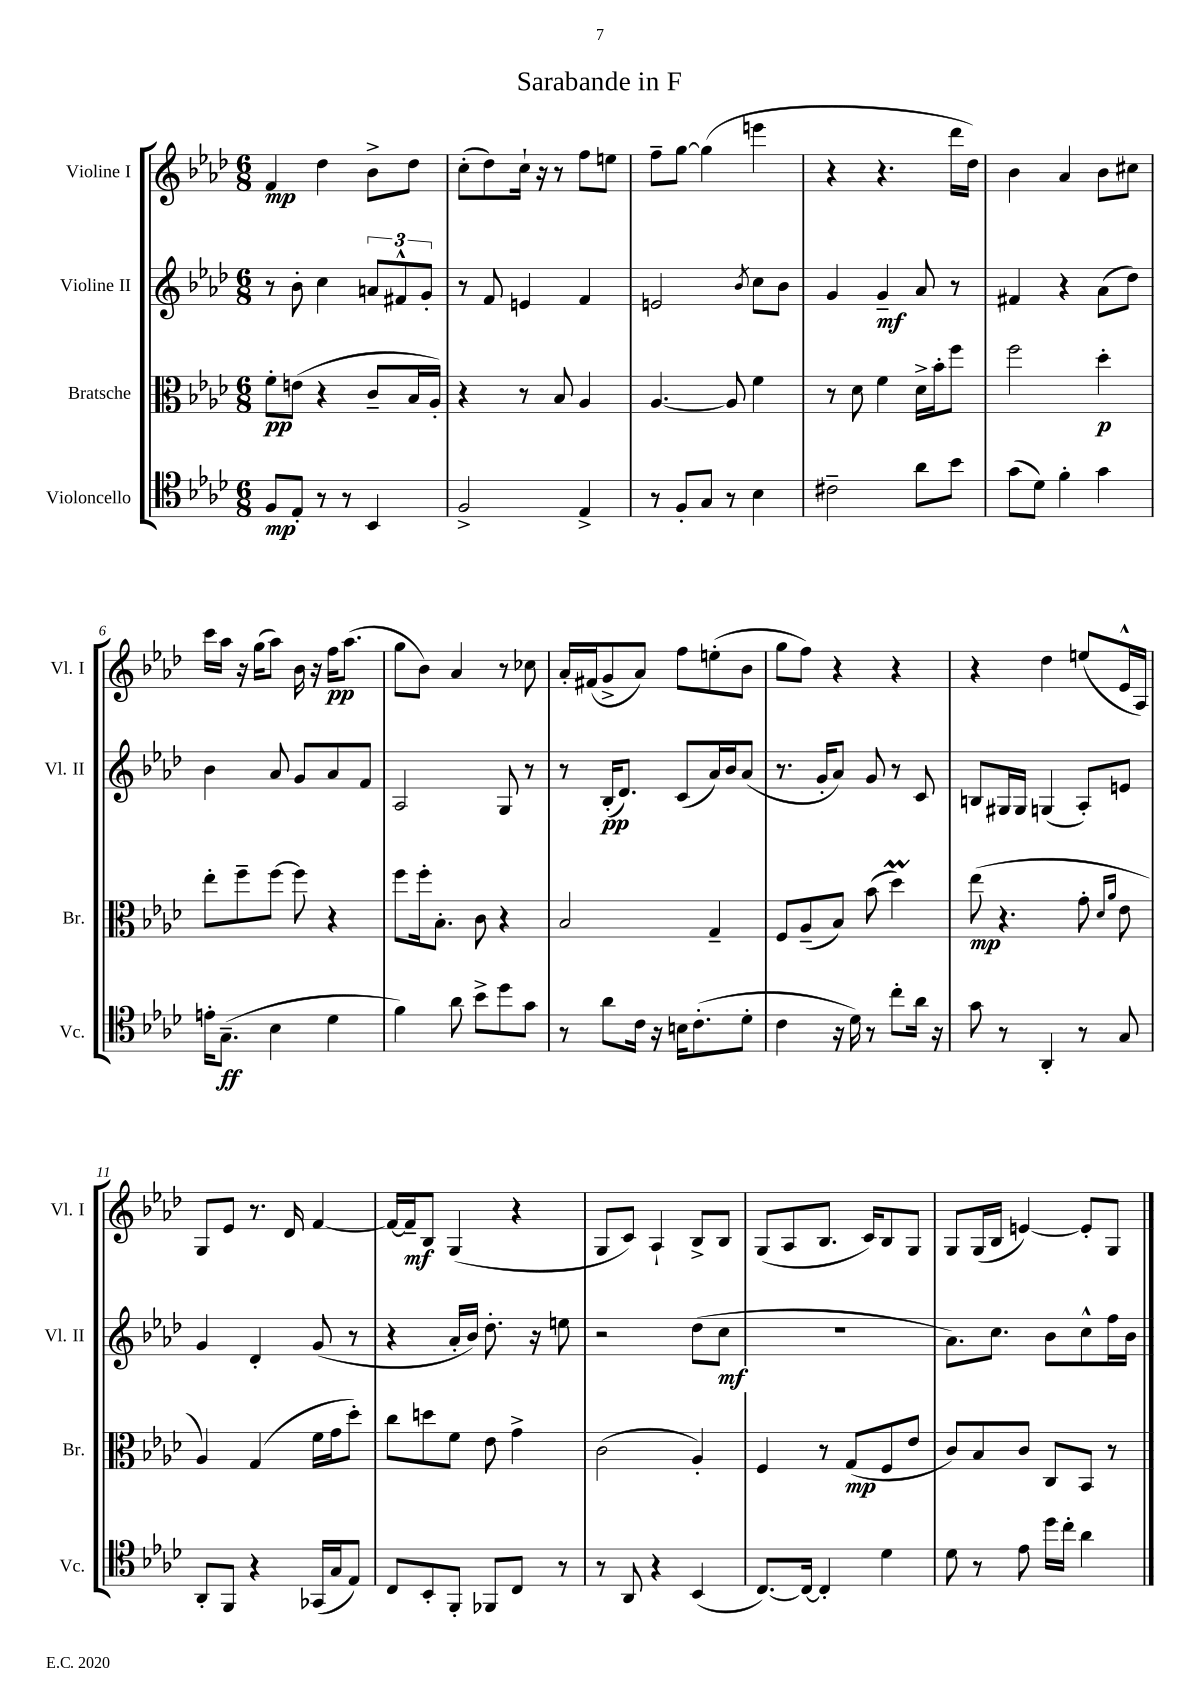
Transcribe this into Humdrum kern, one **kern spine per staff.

**kern	**dynam	**kern	**dynam	**kern	**dynam	**kern	**dynam
*part4	*part4	*part3	*part3	*part2	*part2	*part1	*part1
*staff4	*staff4	*staff3	*staff3	*staff2	*staff2	*staff1	*staff1
*I"Violoncello	*	*I"Bratsche	*	*I"Violine II	*	*I"Violine I	*
*I'Vc.	*	*I'Br.	*	*I'Vl. II	*	*I'Vl. I	*
*clefC4	*	*clefC3	*	*clefG2	*	*clefG2	*
*k[b-e-a-d-]	*	*k[b-e-a-d-]	*	*k[b-e-a-d-]	*	*k[b-e-a-d-]	*
*M6/8	*	*M6/8	*	*M6/8	*	*M6/8	*
=1	=1	=1	=1	=1	=1	=1	=1
8F/L	mp	8f'\L	pp	8r	.	4f/	mp
8E-'/J	.	(8en\J	.	8b-'\	.	.	.
8r	.	4r	.	4cc\	.	4dd-\	.
8r	.	.	.	.	.	.	.
4BB-/	.	8c~/L	.	12an/L	.	8b-^\L	.
.	.	.	.	12f#X^^/	.	.	.
.	.	16B-/L	.	.	.	8dd-\J	.
.	.	.	.	12g'/J	.	.	.
.	.	16A-'/JJ)	.	.	.	.	.
=2	=2	=2	=2	=2	=2	=2	=2
2F^/	.	4r	.	8r	.	(8cc'\L	.
.	.	.	.	8f/	.	8dd-\)	.
.	.	8r	.	4en/	.	16cc`\Jk	.
.	.	.	.	.	.	16r	.
.	.	8B-/	.	.	.	8r	.
4E-^/	.	4A-/	.	4f/	.	8ff\L	.
.	.	.	.	.	.	8een\J	.
=3	=3	=3	=3	=3	=3	=3	=3
8r	.	[4.A-/	.	2en/	.	8ff~\L	.
8F'/L	.	.	.	.	.	[8gg\J	.
8G/J	.	.	.	.	.	(4gg\]	.
8r	.	8A-/]	.	.	.	.	.
.	.	.	.	8qb-/	.	.	.
4B-\	.	4f\	.	8cc\L	.	4eeen\	.
.	.	.	.	8b-\J	.	.	.
=4	=4	=4	=4	=4	=4	=4	=4
2c#X~\	.	8r	.	4g/	.	4r	.
.	.	8d-\	.	.	.	.	.
.	.	4f\	.	4g~/	mf	4.r	.
8a-\L	.	16d-^\LL	.	8a-/	.	.	.
.	.	16b-'\J	.	.	.	.	.
8b-\J	.	8ff\J	.	8r	.	16ddd-\LL	.
.	.	.	.	.	.	16dd-\JJ)	.
=5	=5	=5	=5	=5	=5	=5	=5
(8g\L	.	2ff\	.	4f#X/	.	4b-\	.
8d-\J)	.	.	.	.	.	.	.
4f'\	.	.	.	4r	.	4a-/	.
4g\	.	4dd-'\	p	(8a-\L	.	8b-\L	.
.	.	.	.	8dd-\J)	.	8cc#X\J	.
!!LO:LB:g=z
=6	=6	=6	=6	=6	=6	=6	=6
16en'\KL	.	8ee-'\L	.	4b-\	.	16ccc\LL	.
(8.G~\J	ff	.	.	.	.	16aa-\JJ	.
.	.	8ff~\	.	.	.	16r	.
.	.	.	.	.	.	(16gg\KL	.
4B-\	.	[8ff\J	.	8a-/	.	8aa-\J)	.
.	.	8ff\]	.	8g/L	.	16b-\	.
.	.	.	.	.	.	16r	.
4d-\	.	4r	.	8a-/	.	16ff\KL	pp
.	.	.	.	.	.	(8.aa-\J	.
.	.	.	.	8f/J	.	.	.
=7	=7	=7	=7	=7	=7	=7	=7
4f\)	.	8ff\L	.	2A-/	.	8gg\L	.
.	.	16ff'\k	.	.	.	8b-\J)	.
.	.	8.B-'\J	.	.	.	.	.
8a-\	.	.	.	.	.	4a-/	.
8b-^\L	.	8c\	.	.	.	.	.
8dd-\	.	4r	.	8G/	.	8r	.
8g\J	.	.	.	8r	.	8cc-X\	.
=8	=8	=8	=8	=8	=8	=8	=8
8r	.	2B-/	.	8r	.	16a-'/LL	.
.	.	.	.	.	.	(16f#X/J	.
8a-\L	.	.	.	(16B-'/KL	pp	8g^/	.
.	.	.	.	8.d-/J)	.	.	.
16c\Jk	.	.	.	.	.	8a-/J)	.
16r	.	.	.	.	.	.	.
16Bn\KL	.	.	.	(8c/L	.	8ff\L	.
(8.c'\	.	.	.	.	.	.	.
.	.	4G~/	.	16a-/L)	.	(8een'\	.
.	.	.	.	16b-/J	.	.	.
8d-'\J	.	.	.	(8a-/J	.	8b-\J	.
=9	=9	=9	=9	=9	=9	=9	=9
4c\	.	8F/L	.	8.r	.	8gg\L	.
.	.	(8A-~/	.	.	.	8ff\J)	.
.	.	.	.	16g'/KL	.	.	.
16r	.	8B-/J)	.	8a-/J)	.	4r	.
16d-\)	.	.	.	.	.	.	.
8r	.	(8b-\	.	8g/	.	.	.
8cc'\L	.	4dd-M\)	.	8r	.	4r	.
16a-\Jk	.	.	.	8c/	.	.	.
16r	.	.	.	.	.	.	.
=10	=10	=10	=10	=10	=10	=10	=10
8g\	.	(8ee-\	mp	8Bn/L	.	4r	.
8r	.	4.r	.	16G#X/L	.	.	.
.	.	.	.	16G#/JJ	.	.	.
4AA-'/	.	.	.	(4Gn/	.	4dd-\	.
8r	.	8g'\	.	8A-'/L)	.	(8een/L	.
.	.	16qqd-/LL	.	.	.	.	.
.	.	16qqa-/JJ	.	.	.	.	.
8G/	.	8e-\	.	8en/J	.	16e-^^/L	.
.	.	.	.	.	.	16A-/JJ)	.
!!LO:LB:g=z
=11	=11	=11	=11	=11	=11	=11	=11
8AA-'/L	.	4A-/)	.	4g/	.	8G/L	.
8FF/J	.	.	.	.	.	8e-/J	.
4r	.	(4G/	.	4d-'/	.	8.r	.
.	.	.	.	.	.	16d-/	.
(16GG-X/LL	.	16f\LL	.	(8g/	.	[4f/	.
16G/J	.	16g\J	.	.	.	.	.
8E-/J)	.	8dd-'\J)	.	8r	.	.	.
=12	=12	=12	=12	=12	=12	=12	=12
8C/L	.	8cc\L	.	4r	.	16f/LL_	.
.	.	.	.	.	.	16f~/J]	mf
8BB-'/	.	8ddn\	.	.	.	8B-/J	.
8FF'/J	.	8f\J	.	16a-'/LL	.	(4G/	.
.	.	.	.	16b-/JJ)	.	.	.
8FF-X/L	.	8e-\	.	8.dd-'\	.	.	.
8C/J	.	4g^\	.	.	.	4r	.
.	.	.	.	16r	.	.	.
8r	.	.	.	8een\	.	.	.
=13	=13	=13	=13	=13	=13	=13	=13
8r	.	(2c\	.	2r	.	8G/L	.
8AA-/	.	.	.	.	.	8c/J)	.
4r	.	.	.	.	.	4A-`/	.
(4BB-/	.	4A-'/)	.	(8dd-\L	.	8B-^/L	.
.	.	.	.	8cc\J	mf	8B-/J	.
=14	=14	=14	=14	=14	=14	=14	=14
[8.C/L)	.	4F/	.	2.r	.	(8G/L	.
.	.	.	.	.	.	8A-/	.
16C/Jk_	.	.	.	.	.	.	.
4C'/]	.	8r	.	.	.	8.B-/J	.
.	.	(8G/L	mp	.	.	.	.
.	.	.	.	.	.	16c/KL)	.
4d-\	.	8F/	.	.	.	8B-/	.
.	.	8e-/J	.	.	.	8G/J	.
=15	=15	=15	=15	=15	=15	=15	=15
8d-\	.	8c/L)	.	8.a-\L)	.	8G/L	.
8r	.	8B-/	.	.	.	(16G/L	.
.	.	.	.	8.cc\J	.	16B-/JJ	.
8e-\	.	8c/J	.	.	.	[4en/)	.
16dd-\LL	.	8C/L	.	8b-\L	.	.	.
16cc'\JJ	.	.	.	.	.	.	.
4a-\	.	8BB-/J	.	8cc^^\	.	8e'/L]	.
.	.	8r	.	16ff\L	.	8G/J	.
.	.	.	.	16b-\JJ	.	.	.
==	==	==	==	==	==	==	==
*-	*-	*-	*-	*-	*-	*-	*-
